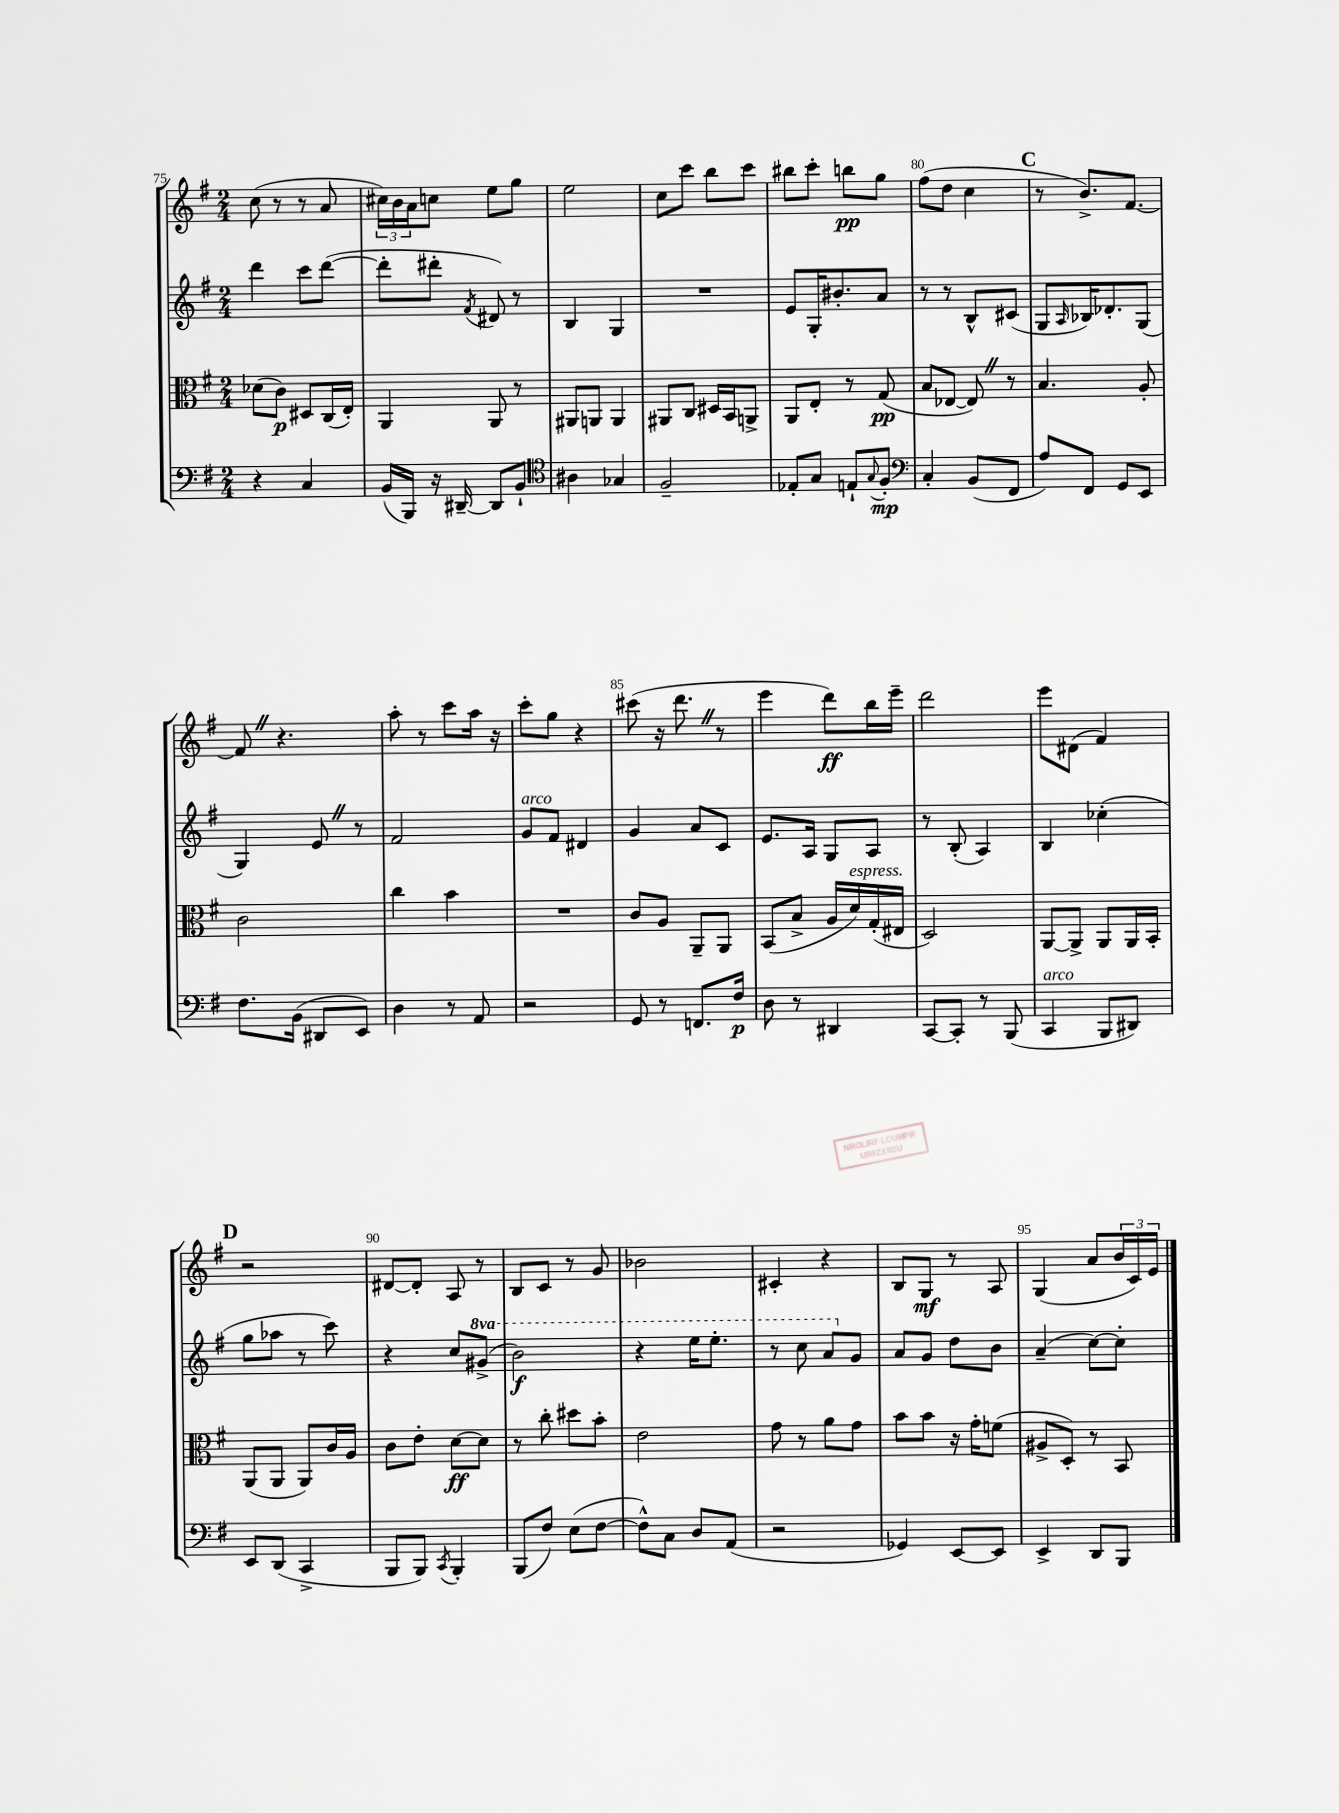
<<
\new StaffGroup <<
\new Staff = "s0" {
    \clef treble \key g \major \numericTimeSignature \time 2/4
    c''8( r8 r8 a'8 |
    \tuplet 3/2 { cis''16) b'16 a'16 } c''8 e''8 g''8 |
    e''2 |
    c''8 c'''8 b''8 c'''8 |
    bis''8 c'''8-. b''8\pp g''8 |
    fis''8( d''8 c''4 |
    \mark \markup { \bold "C" } r8 b'8.->) fis'8.~ |
    fis'8 \once \override BreathingSign.text = \markup { \musicglyph "scripts.caesura.straight" } \breathe r4. |
    a''8-. r8 c'''8 a''16 r16 |
    c'''8-. g''8 r4 |
    cis'''8( r16 d'''8. \once \override BreathingSign.text = \markup { \musicglyph "scripts.caesura.straight" } \breathe r8 |
    e'''4 d'''8\ff) b''16 e'''16-- |
    d'''2 |
    e'''8 dis'8( fis'4) |
    \mark \markup { \bold "D" } r2 |
    dis'8~ dis'8-. a8 r8 |
    b8 c'8 r8 g'8 |
    bes'2 |
    cis'4-. r4 |
    b8 g8\mf r8 a8 |
    g4( a'8 \tuplet 3/2 { b'16 c'16) e'16 } \bar "|." |
}
\new Staff = "s1" {
    \clef treble \key g \major \numericTimeSignature \time 2/4 \set Staff.ottavationMarkups = #ottavation-simple-ordinals
    d'''4 c'''8 d'''8~( |
    d'''8-. dis'''8-. \acciaccatura { fis'8 } dis'8) r8 |
    b4 g4 |
    R2 |
    e'8 g16-. bis'8.-. a'8 |
    r8 r8 b8-^ cis'8( |
    \mark \markup { \bold "C" } g8 \grace { a16 } bes16) des'8.-. g8( |
    g4) e'8 \once \override BreathingSign.text = \markup { \musicglyph "scripts.caesura.straight" } \breathe r8 |
    fis'2 |
    g'8^\markup { \italic "arco" } fis'8 dis'4 |
    g'4 a'8 c'8 |
    e'8. a16 g8 a8 |
    r8 b8-.( a4) |
    b4 ces''4-.( |
    \mark \markup { \bold "D" } g''8 aes''8 r8 c'''8) |
    r4 c''8 \ottava #1 gis''8->( |
    b''2\f) |
    r4 e'''16 e'''8.-. |
    r8 c'''8 a''8 \ottava #0 g'8 |
    a'8 g'8 d''8 b'8 |
    a'4--( c''8~) c''8-. \bar "|." |
}
\new Staff = "s2" {
    \clef alto \key g \major \numericTimeSignature \time 2/4
    des'8( c'8\p) dis8 c16( e16-.) |
    a,4 a,8 r8 |
    ais,8 a,8 a,4 |
    ais,8 c8 dis16 b,16 a,8-> |
    a,8 e8-. r8 g8\pp( |
    b8 ees8~ ees8) \once \override BreathingSign.text = \markup { \musicglyph "scripts.caesura.straight" } \breathe r8 |
    \mark \markup { \bold "C" } b4. a8-. |
    c'2 |
    c''4 b'4 |
    R2 |
    c'8 a8 a,8-- a,8 |
    b,8( b8-> a16 d'16^\markup { \italic "espress." }) g16-.( eis16 |
    d2) |
    a,8~ a,8-> a,8 a,16 b,16-. |
    \mark \markup { \bold "D" } a,8( a,8 a,8) c'16 a16 |
    c'8 e'8-. d'8~\ff d'8 |
    r8 c''8-. dis''8 b'8-. |
    e'2 |
    g'8 r8 a'8 g'8 |
    b'8 b'8 r16 g'16-. f'8( |
    ais8-> d8-.) r8 b,8 \bar "|." |
}
\new Staff = "s3" {
    \clef bass \key g \major \numericTimeSignature \time 2/4
    r4 c4 |
    b,16( b,,16) r16 dis,16~-- dis,8 b,8-! |
    \clef tenor ais4 ges4 |
    fis2-- |
    ees8-. g8 e8-! \appoggiatura { g8 } fis8-.\mp |
    \clef bass c4-. b,8( fis,8 |
    \mark \markup { \bold "C" } a8) fis,8 g,8 e,8 |
    fis8. b,16( dis,8 e,8) |
    d4 r8 a,8 |
    r2 |
    g,8 r8 f,8. fis16\p |
    d8 r8 dis,4 |
    c,8~ c,8-. r8 b,,8( |
    c,4^\markup { \italic "arco" } b,,8 dis,8) |
    \mark \markup { \bold "D" } e,8 d,8( c,4-> |
    b,,8 b,,8) \acciaccatura { c,8 } b,,4-. |
    b,,8( fis8) e8( fis8~ |
    fis8-^) c8 d8 a,8( |
    r2 |
    ges,4) e,8~ e,8 |
    e,4-> d,8 b,,8 \bar "|." |
}
>>
>>
\layout { \context { \Score currentBarNumber = #75 \override BarNumber.break-visibility = ##(#f #t #t) barNumberVisibility = #(every-nth-bar-number-visible 5) } }
